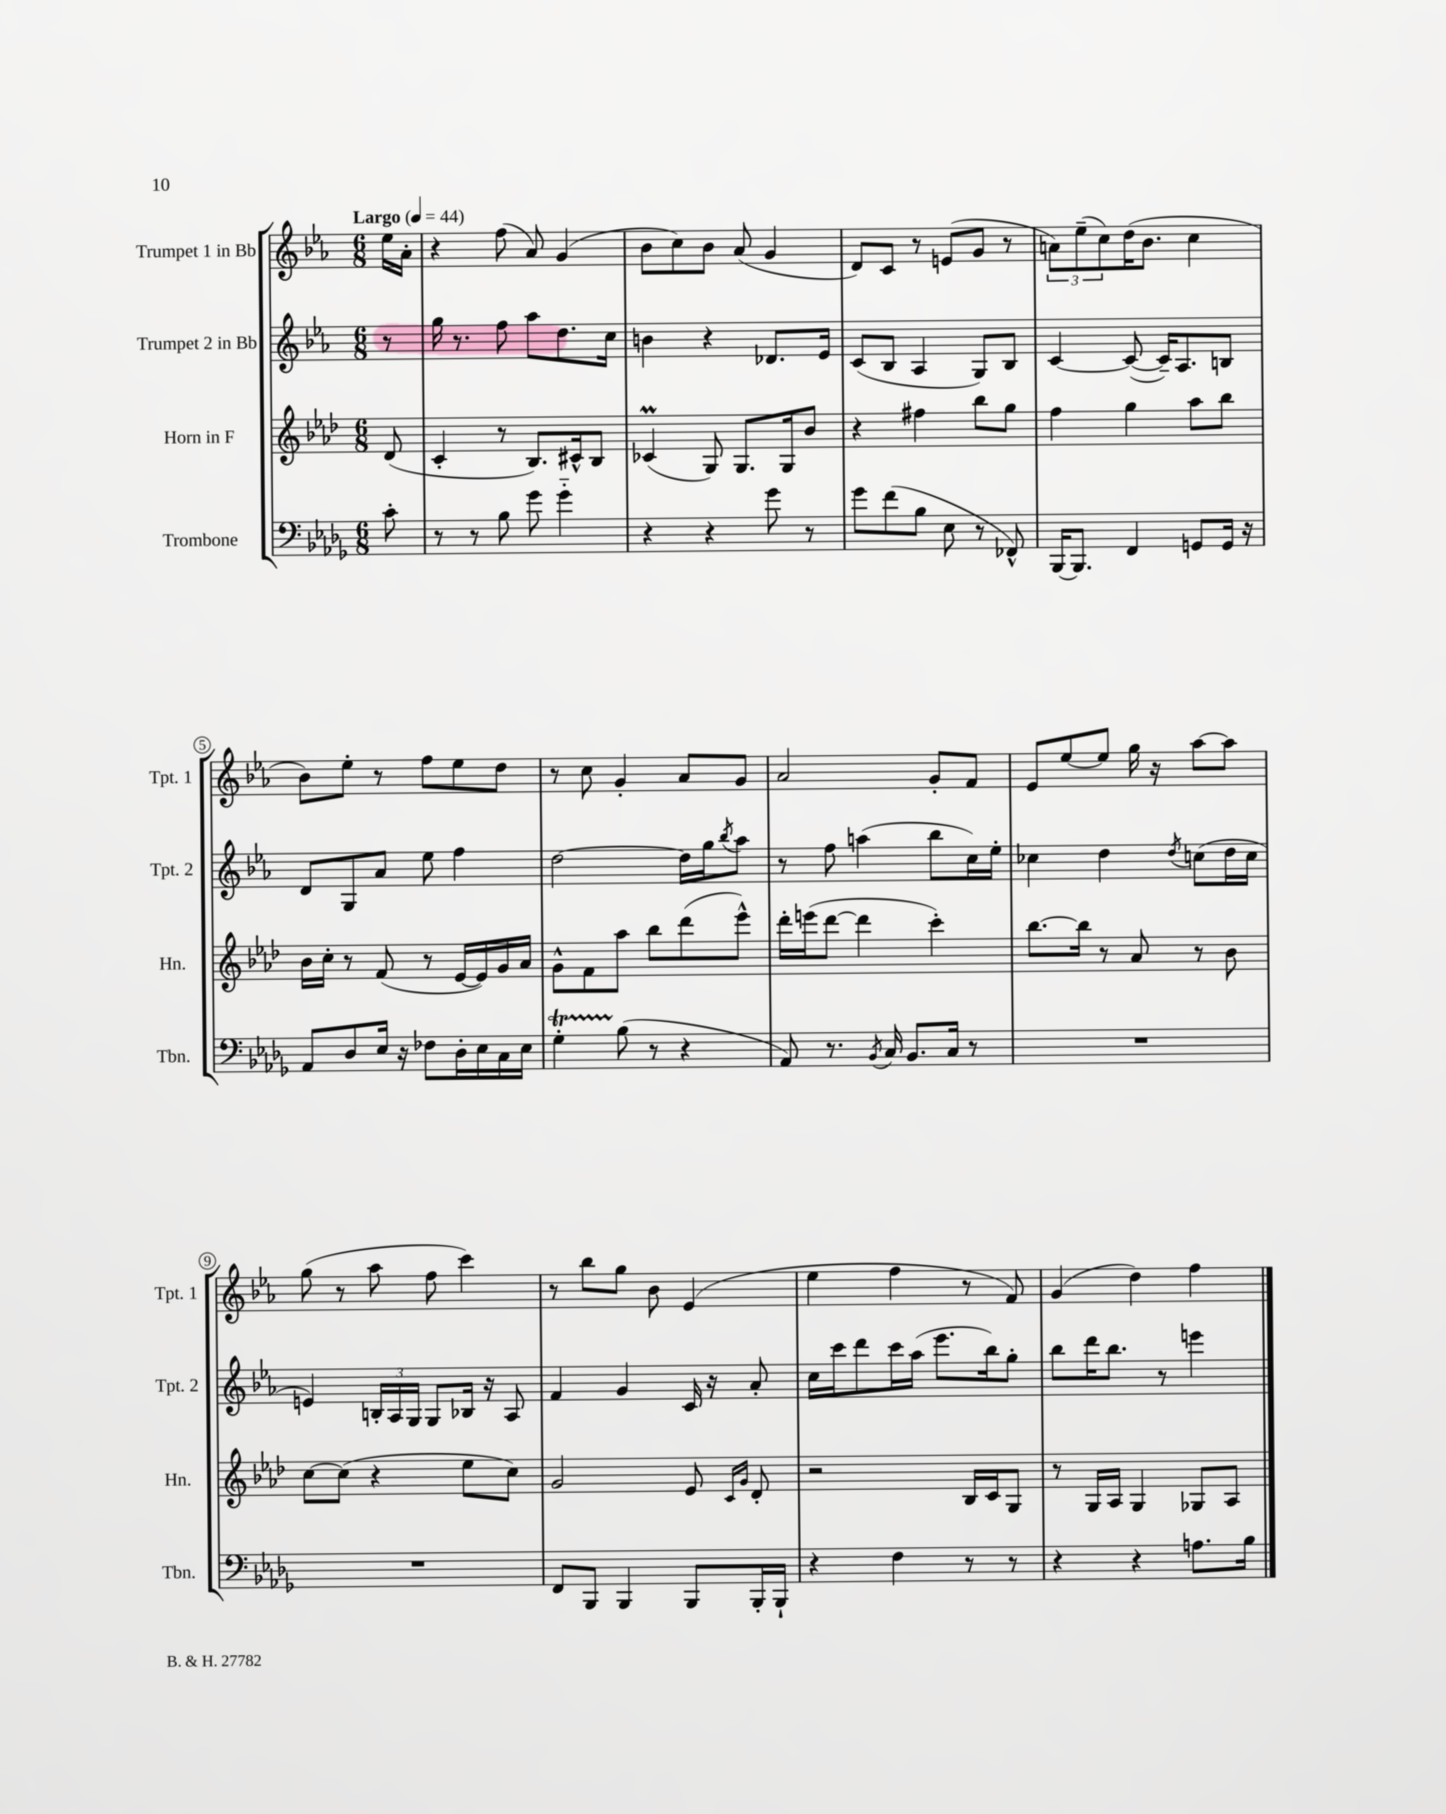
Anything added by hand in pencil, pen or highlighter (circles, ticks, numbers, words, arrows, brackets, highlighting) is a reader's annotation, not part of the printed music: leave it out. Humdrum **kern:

**kern	**kern	**kern	**kern
*staff4	*staff3	*staff2	*staff1
*clefF4	*clefG2	*clefG2	*clefG2
*k[b-e-a-d-g-]	*k[b-e-a-d-]	*k[b-e-a-]	*k[b-e-a-]
*M6/8	*M6/8	*M6/8	*M6/8
*MM44	*MM44	*MM44	*MM44
8c'\	(8d-/	8r	16ee-\LL
.	.	.	16a-'\JJ
=	=	=	=
8r	4c'/	16gg\	4r
.	.	8.r	.
8r	.	.	.
8B-\	8r	8ff\	(8ff\
8g-\	8.B-/L)	8aa-\L	8a-/)
4g-'~\	.	8.dd\	(4g/
.	16c#^^/k	.	.
.	8B-/J	.	.
.	.	16cc\Jk	.
=	=	=	=
4r	(4c-/	4b\	8b-\L
.	.	.	8cc\)
4r	8G/)	4r	8b-\J
.	8.G/L	.	(8a-/
8g-\	.	8.d-/L	4g/
.	16G/k	.	.
8r	8b-/J	.	.
.	.	16e-/Jk	.
=	=	=	=
8g-\L	4r	(8c/L	8d/L)
(8f\	.	8B-/J	8c/J
8B-\J	4ff#\	4A-/	8r
8E-\	.	.	(8e/L
8r	8bb-\L	8G/L)	8g/J
8FF-^^/)	8gg\J	8B-/J	8r
=	=	=	=
[16BBB-/LK	4ff\	[4c/	12a\L)
8.BBB-/]J	.	.	.
.	.	.	(12ee-~\
.	.	.	12cc\)
4FF/	4gg\	(8c/_	(16dd\K
.	.	.	8.b-\J
.	.	16c~/]LK)	.
.	.	8.A-/	.
8GG/L	8aa-\L	.	4cc\
16GG/Jk	8bb-\J	8B/J	.
16r	.	.	.
=	=	=	=
8AA-/L	16b-\LL	8d/L	8b-\L)
.	16cc'\JJ	.	.
8D-/	8r	8G/	8ee-'\J
16E-/Jk	(8f/	8a-/J	8r
16r	.	.	.
8F-\L	8r	8ee-\	8ff\L
16D-'\L	[16e-/LL	4ff\	8ee-\
16E-\	16e-/])	.	.
16C\	16g/	.	8dd\J
16E-\JJ	16a-/JJ	.	.
=	=	=	=
4G-'\	8g^^\L	[2dd\	8r
.	8f\	.	8cc\
(8B-\	8aa-\J	.	4g'/
8r	8bb-\L	.	.
4r	(8ddd-\	16dd\]LL	8a-/L
.	.	16gg\J	.
.	.	8qbb-/	.
.	8eee-^^\J)	8aa-\J	8g/J
=	=	=	=
8AA-/)	16ddd-'\LL	8r	2a-/
.	(16eee\J	.	.
8.r	[8ddd-\J	8ff\	.
.	4ddd-\]	(4aa\	.
8qBB-/	.	.	.
16C/	.	.	.
8.BB-/L	.	.	.
.	4ccc'\)	8bb-\L	8g'/L
16C/Jk	.	.	.
8r	.	16cc\L)	8f/J
.	.	16ee-'\JJ	.
=	=	=	=
2.r	[8.bb-\L	4cc-\	8e-/L
.	.	.	[8ee-/
.	16bb-\]Jk	.	.
.	8r	4dd\	8ee-/]J
.	8a-/	.	16gg\
.	.	.	16r
.	.	8qdd/	.
.	8r	(8cc\L	[8aa-\L
.	8b-\	16dd\L	8aa-\]J
.	.	16cc\JJ	.
=	=	=	=
2.r	[8cc\L	4e/)	(8gg\
.	(8cc\]J	.	8r
.	4r	24B'/LL	8aa-\
.	.	24A-/	.
.	.	24G/JJ	.
.	.	8G/L	8ff\
.	8ee-\L	16B-/Jk	4ccc\)
.	.	16r	.
.	8cc\J)	8A-/	.
=	=	=	=
8FF/L	2g/	4f/	8r
8BBB-/J	.	.	8bb-\L
4BBB-/	.	4g/	8gg\J
.	.	.	8b-\
8BBB-/L	8e-/	16c/	(4e-/
.	.	16r	.
.	16qqc/LL	.	.
.	16qqg/JJ	.	.
16BBB-'/L	8d-'/	8a-'/	.
16BBB-`/JJ	.	.	.
=	=	=	=
4r	2r	16cc\LL	4ee-\
.	.	16ccc\J	.
.	.	8ddd\	.
4F\	.	16ccc\L	4ff\
.	.	(16aa-\JJ	.
.	.	8.eee-\L	.
8r	16B-/LL	.	8r
.	16c/J	16bb-\k)	.
8r	8G/J	8gg'\J	8f/)
=	=	=	=
4r	8r	8bb-\L	(4g/
.	16G/LL	16ddd\K	.
.	16A-/JJ	8.bb-\J	.
4r	4G/	.	4dd\)
.	.	8r	.
8.A\L	8G-/L	4eee\	4ff\
.	8A-/J	.	.
16B-\Jk	.	.	.
==	==	==	==
*-	*-	*-	*-
